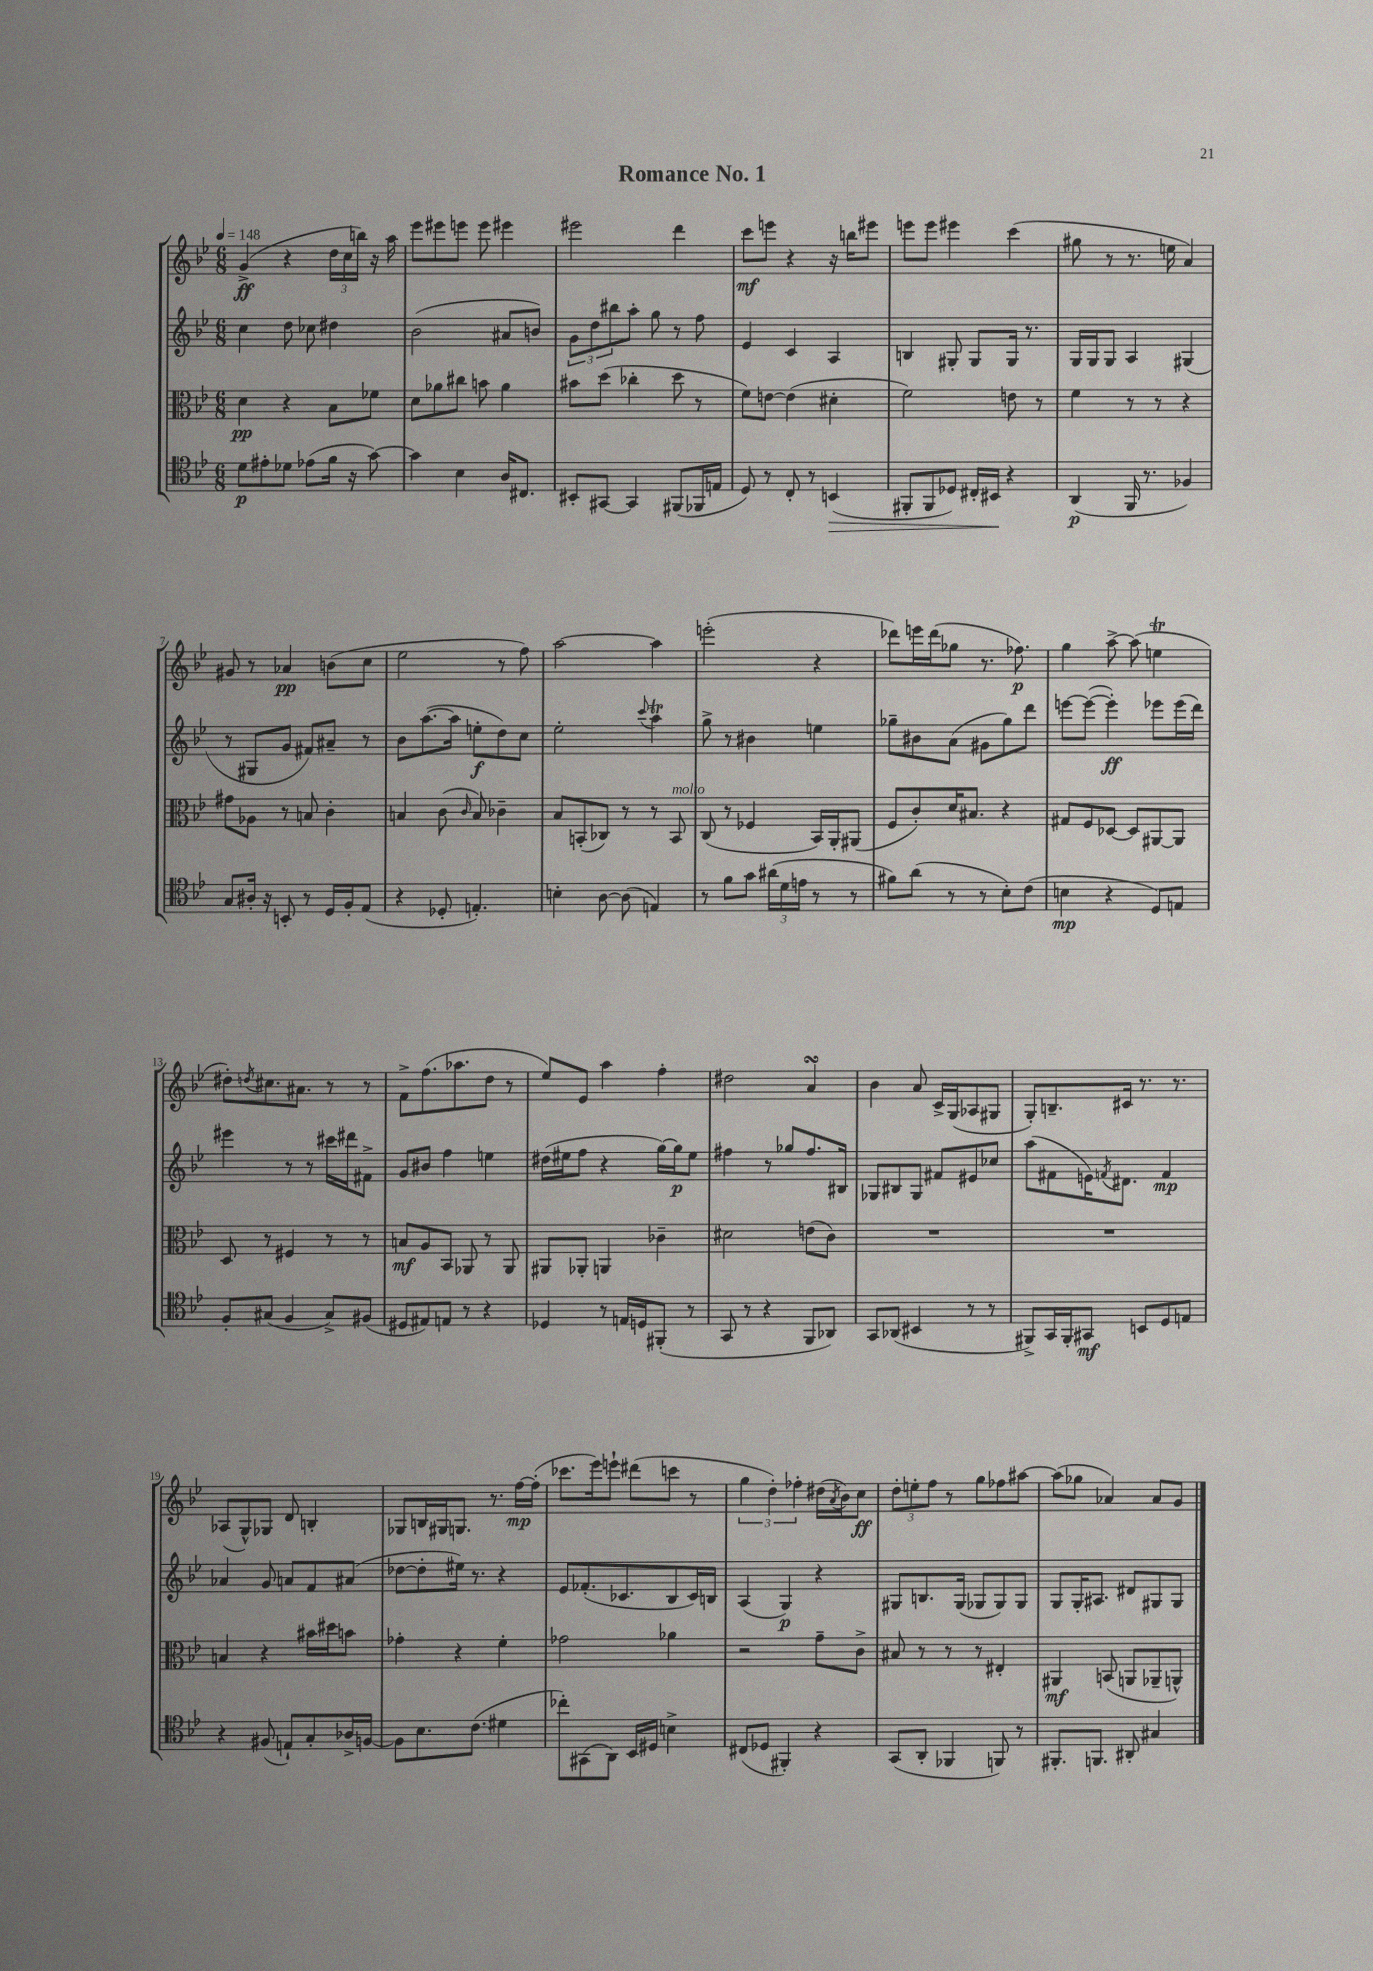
\header { title = "Romance No. 1" }
<<
\new StaffGroup <<
\new Staff = "s0" {
    \clef treble \key bes \major \numericTimeSignature \time 6/8 \tempo 4 = 148
    g'4->\ff( r4 \tuplet 3/2 { d''16 c''16 b''16) } r16 a''16 |
    ees'''8 eis'''8 e'''8 e'''8 eis'''4 |
    eis'''2 d'''4 |
    c'''8\mf e'''8 r4 r16 b''16 eis'''8 |
    e'''8 e'''8 eis'''4 c'''4( |
    gis''8 r8 r8. e''16 a'4) |
    gis'8 r8 aes'4\pp b'8( c''8 |
    ees''2 r8 f''8) |
    a''2~ a''4 |
    e'''2-.( r4 |
    des'''8) e'''16 des'''16( ges''8 r8. fes''8.\p) |
    g''4 a''8~-> a''8( e''4\trill |
    dis''8-.) \acciaccatura { d''8 } cis''8. ais'8. r8 r8 |
    f'8-> f''8.( aes''8. d''8 r8 |
    ees''8) ees'8 a''4 f''4-. |
    dis''2 a'4\turn |
    bes'4 a'8 c'16-> g16( aes8 gis8 |
    g8-.) b8.-- cis'16 r8. r8. |
    aes8( g8-^) ges8 d'8 b4-. |
    ges8 b16 gis16 g8. r8. f''16~\mp f''16-.( |
    ces'''8. ees'''16) e'''8-! dis'''8( c'''8 r8 |
    \tuplet 3/2 { g''4 d''4-.) fes''4-. } dis''16( \acciaccatura { a'8 } bes'16) c''8\ff |
    \tuplet 3/2 { d''8-. e''8-. f''8 } r8 g''8 fes''8 ais''8~ |
    ais''8( ges''8 aes'4) aes'8 g'8 \bar "|." |
}
\new Staff = "s1" {
    \clef treble \key bes \major \numericTimeSignature \time 6/8
    c''4 d''8 ces''8 dis''4 |
    bes'2( ais'8 b'8) |
    \tuplet 3/2 { g'8 d''8 bis''8 } a''8-. g''8 r8 f''8 |
    ees'4 c'4 a4 |
    b4 gis8-. gis8 gis16 r8. |
    g16 g16 g8 a4 gis4( |
    r8 gis8 g'8 fis'8) ais'8-- r8 |
    bes'8 a''8.~( a''16 e''8-.\f d''8) c''8 |
    ees''2-. \appoggiatura { c'''8 } a''4\trill |
    g''8-> r8 bis'4 e''4 |
    ges''8-- bis'8 a'8( gis'8 ges''8) d'''8 |
    e'''8~ e'''8~( e'''4-.\ff) ees'''8 ees'''16( d'''16) |
    eis'''4 r8 r8 cis'''16 dis'''16 fis'8-> |
    g'8 bis'8 f''4 e''4 |
    dis''16( eis''16 f''8 r4 g''16~) g''16\p eis''8 |
    fis''4 r8 ges''8 fis''8. bis16 |
    ges8 bis8 ges8 fis'8 eis'8 ces''8 |
    a''8( fis'8 e'16) \acciaccatura { f'8 } dis'8. f'4\mp |
    aes'4 g'8 a'8 f'8 ais'8( |
    des''8~ des''8-. eis''16) r8. r4 |
    ees'8 fes'8.-.( ces'8. bes8 ces'16) b16 |
    a4( g4\p) r4 |
    gis8 b8. gis16( ges8 ges8) ges8 |
    g8 g16-. ais8. dis'8 gis8 gis8 \bar "|." |
}
\new Staff = "s2" {
    \clef alto \key bes \major \numericTimeSignature \time 6/8
    d'4\pp r4 bes8 fes'8 |
    d'8 aes'8 cis''8 b'8 aes'4 |
    bis'8 d''8( ces''4-. d''8 r8 |
    f'8) e'8~ e'4( dis'4-. |
    f'2) e'8 r8 |
    f'4 r8 r8 r4 |
    gis'8 aes8 r8 b8 c'4-. |
    b4 c'8( \grace { c'16 } b8) ces'4-- |
    bes8 b,8-.( ces8) r8 r8 b,8^\markup { \italic "molto" } |
    c8( r8 fes4 bes,16) a,16-. ais,8( |
    f8 c'8-.) d'16 bis8. r4 |
    gis8 f8 des8~ des8 ais,8~ ais,8 |
    d8 r8 fis4 r8 r8 |
    b8\mf a8 bes,8 aes,8 r8 aes,8 |
    ais,8 aes,8-. a,4 ces'4-- |
    dis'2 e'8( c'8) |
    R2. |
    R2. |
    b4 r4 bis'16 dis''16 b'8 |
    ges'4-. r4 f'4-. |
    ges'2 aes'4 |
    r2 g'8-- c'8-> |
    bis8 r8 r8 r8 eis4-. |
    ais,4\mf b,8( a,8 aes,8-- a,8-^) \bar "|." |
}
\new Staff = "s3" {
    \clef tenor \key bes \major \numericTimeSignature \time 6/8
    d'8\p eis'8-. des'8 ees'8( f'16 r16 g'8~) |
    g'4 bes4 a16 cis8. |
    bis,8-. gis,8~ gis,4 fis,8( fes,16 e16 |
    d8) r8 c8-. r8 b,4\>( |
    fis,8-. fis,8 des8) cis16-. bis,16\! r4 |
    a,4\p( f,16 r8. fes4) |
    g8 ais16-. r16 b,8-. r8 d16 f16-. ees8( |
    r4 des8-. e4.-.) |
    b4-. a8~ a8( e4) |
    r8 f'8 g'8 \tuplet 3/2 { ais'16( d'16 e'16 } r8 r8 |
    fis'8) a'8( r8 r8 bes8-.) c'8( |
    b4\mp r4 d8) e8 |
    f8-. gis8( f4 gis8->) fis8( |
    dis8 eis8) e8 r8 r4 |
    des4 r8 e16 d16 fis,8-.( r8 |
    g,8 r8 r4 f,8 aes,8) |
    g,8 aes,8( bis,4 r8 r8 |
    fis,8->) g,16 fis,16-. gis,8\mf b,8 d8 e8 |
    r4 fis8( e8-!) g8-. aes16-> f16~ |
    f8 bes8. c'8.( dis'4 |
    ces''8-.) gis,8( a,8) bes,16 dis16 b4-> |
    cis8( des8 fis,4-.) r4 |
    g,8( a,8-. fes,4 f,8) r8 |
    fis,8.-. f,8. ais,8-. gis4 \bar "|." |
}
>>
>>
